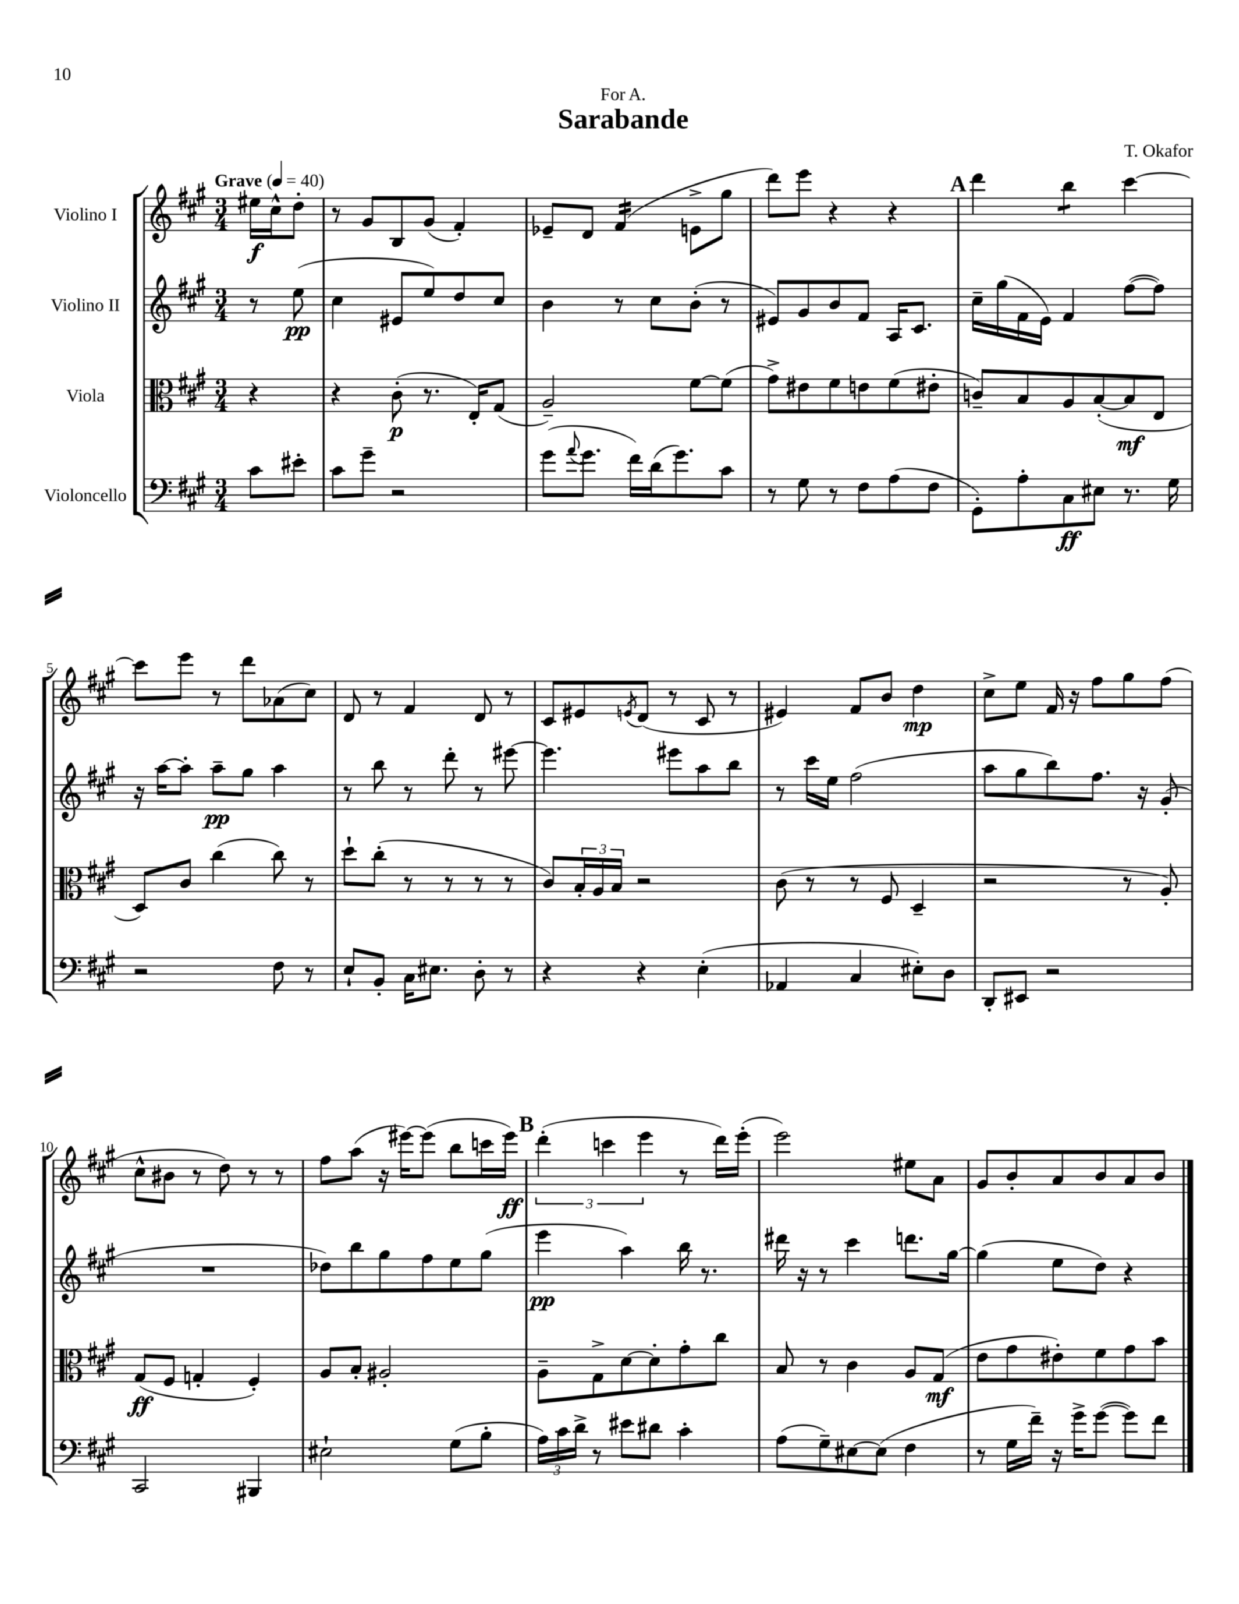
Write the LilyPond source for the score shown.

\header { title = "Sarabande" composer = "T. Okafor" dedication = "For A." }
<<
\new StaffGroup <<
\new Staff = "s0" \with { instrumentName = "Violino I" } {
    \clef treble \key a \major \numericTimeSignature \time 3/4 \partial 4 \tempo "Grave" 4 = 40
    eis''16\f cis''16-^ d''8-. |
    r8 gis'8 b8 gis'8( fis'4-.) |
    ees'8-- d'8 fis'4:16( e'8-> gis''8 |
    d'''8) e'''8 r4 r4 |
    \mark \markup { \bold "A" } d'''4 b''4:8 cis'''4~ |
    cis'''8 e'''8 r8 d'''8 aes'8( cis''8) |
    d'8 r8 fis'4 d'8 r8 |
    cis'8 eis'8 \acciaccatura { e'8 } d'8( r8 cis'8 r8 |
    eis'4) fis'8 b'8 d''4\mp |
    cis''8-> e''8 fis'16 r16 fis''8 gis''8 fis''8( |
    cis''8-^ bis'8 r8 d''8) r8 r8 |
    fis''8 a''8( r16 eis'''16~) eis'''8( b''8 c'''16 eis'''16\ff) |
    \mark \markup { \bold "B" } \tuplet 3/2 { d'''4-.( c'''4 e'''4 } r8 d'''16) e'''16-.( |
    e'''2) eis''8 a'8 |
    gis'8 b'8-. a'8 b'8 a'8 b'8 \bar "|." |
}
\new Staff = "s1" \with { instrumentName = "Violino II" } {
    \clef treble \key a \major \numericTimeSignature \time 3/4 \partial 4
    r8 e''8\pp( |
    cis''4 eis'8 e''8) d''8 cis''8 |
    b'4 r8 cis''8 b'8-.( r8 |
    eis'8) gis'8 b'8 fis'8 a16 cis'8. |
    \mark \markup { \bold "A" } cis''16-- gis''16( fis'16 e'16) fis'4 fis''8~( fis''8) |
    r16 a''16~ a''8-. a''8--\pp gis''8 a''4 |
    r8 b''8 r8 d'''8-. r8 eis'''8~ |
    eis'''4. eis'''8 a''8 b''8 |
    r8 cis'''16 e''16 fis''2( |
    a''8 gis''8 b''8) fis''8. r16 gis'8-.( |
    R2. |
    des''8) b''8 gis''8 fis''8 e''8 gis''8( |
    \mark \markup { \bold "B" } e'''4\pp a''4) b''16 r8. |
    dis'''16 r16 r8 cis'''4 d'''8. gis''16~ |
    gis''4( e''8 d''8) r4 \bar "|." |
}
\new Staff = "s2" \with { instrumentName = "Viola" } {
    \clef alto \key a \major \numericTimeSignature \time 3/4 \partial 4
    r4 |
    r4 cis'8-.\p( r8. e16-.) gis8( |
    a2--) fis'8~ fis'8( |
    gis'8->) eis'8 fis'8 e'8 fis'8( eis'8-. |
    \mark \markup { \bold "A" } c'8--) b8 a8 b8~-.( b8\mf e8 |
    d8) cis'8 cis''4( cis''8) r8 |
    d''8-! cis''8-.( r8 r8 r8 r8 |
    cis'8) \tuplet 3/2 { b16-. a16 b16 } r2 |
    cis'8( r8 r8 fis8 d4-- |
    r2 r8 a8-.) |
    gis8\ff( fis8 g4-. fis4-.) |
    a8 b8-. ais2-. |
    \mark \markup { \bold "B" } a8-- gis8-> d'8~ d'8-. gis'8-. cis''8 |
    b8 r8 cis'4 a8 gis8\mf( |
    e'8 gis'8 eis'8-.) fis'8 gis'8 b'8 \bar "|." |
}
\new Staff = "s3" \with { instrumentName = "Violoncello" } {
    \clef bass \key a \major \numericTimeSignature \time 3/4 \partial 4
    cis'8 eis'8-. |
    cis'8 gis'8-- r2 |
    gis'8( \appoggiatura { a'8 } gis'8. fis'16) d'16( gis'8.) cis'8 |
    r8 gis8 r8 fis8 a8( fis8 |
    \mark \markup { \bold "A" } gis,8-.) a8-. cis8\ff eis8 r8. gis16 |
    r2 fis8 r8 |
    e8-! b,8-. cis16 eis8. d8-. r8 |
    r4 r4 e4-.( |
    aes,4 cis4 eis8-.) d8 |
    d,8-. eis,8 r2 |
    cis,2 bis,,4 |
    eis2-! gis8( b8-. |
    \mark \markup { \bold "B" } \tuplet 3/2 { a16) cis'16 d'16-> } r8 eis'8 dis'8 cis'4-. |
    a8( gis8--) eis8~ eis8( fis4 |
    r8 gis16 fis'16--) r16 gis'16-> gis'8~( gis'8) fis'8 \bar "|." |
}
>>
>>
